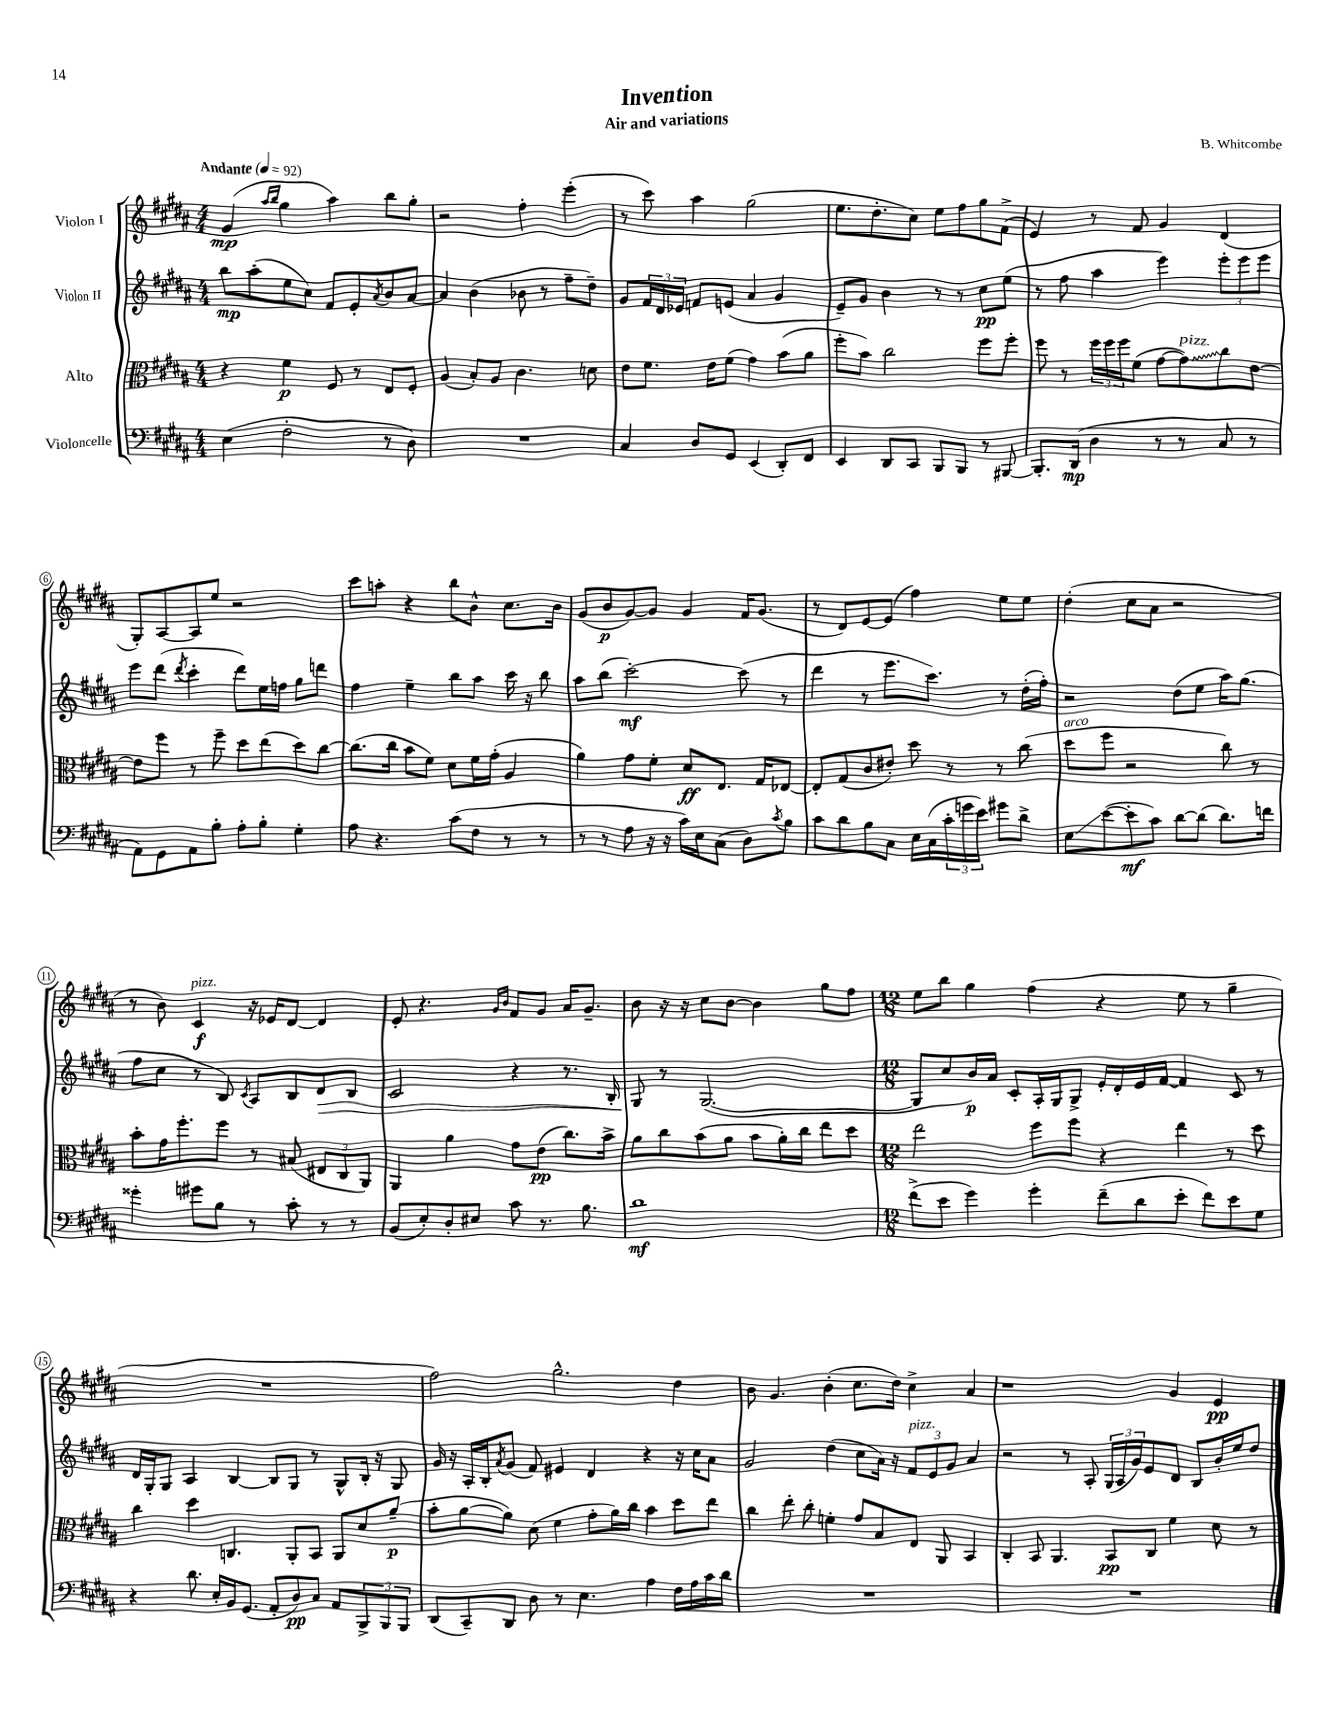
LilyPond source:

\header { title = "Invention" composer = "B. Whitcombe" subtitle = "Air and variations" }
<<
\new StaffGroup <<
\new Staff = "s0" \with { instrumentName = "Violon I" } {
    \clef treble \key b \major \numericTimeSignature \time 4/4 \tempo "Andante" 4 = 92
    gis'4\mp( \grace { ais''16 b''16 } gis''4 ais''4) b''8 gis''8-. |
    r2 fis''4-. e'''4-.( |
    r8 cis'''8) ais''4 gis''2( |
    e''8. dis''8.-. cis''8) e''8 fis''8 gis''8 fis'8->( |
    e'4) r8 fis'8 gis'4 dis'4( |
    gis8-.) ais8~ ais8 e''8 r2 |
    cis'''8 a''8-. r4 b''8 b'8-^ cis''8. b'16 |
    gis'8( b'8\p gis'8~) gis'8 gis'4 fis'16 gis'8.( |
    r8 dis'8) e'8~ e'8( fis''4) e''8 e''8 |
    dis''4-.( cis''8 ais'8 r2 |
    r8 b'8) cis'4\f^\markup { \italic "pizz." } r16 ees'16 dis'8~ dis'4 |
    e'8-. r4. \grace { gis'16 b'16 } fis'8 gis'8 ais'16 gis'8.-- |
    b'8 r16 r16 cis''8 b'8~ b'4 gis''8 fis''8 |
    \numericTimeSignature \time 12/8 e''8 b''8 gis''4 fis''4( r4 e''8 r8 gis''4-- |
    R1. |
    fis''2) gis''2.-^ dis''4 |
    b'8 gis'4. b'4-.( cis''8. dis''16) cis''4-> ais'4 |
    r1 gis'4 e'4\pp \bar "|." |
}
\new Staff = "s1" \with { instrumentName = "Violon II" } {
    \clef treble \key b \major \numericTimeSignature \time 4/4
    b''8\mp ais''8-.( e''8 cis''8) fis'8 e'8-. \acciaccatura { ais'8 } b'8 ais'8~ |
    ais'4 b'4( bes'8 r8 fis''8-- dis''8--) |
    gis'8 \tuplet 3/2 { fis'16 dis'16 ees'16 } f'8 e'8( ais'4 gis'4 |
    e'8--) gis'8 b'4 r8 r8 cis''8\pp e''8( |
    r8 fis''8 ais''4 e'''4) \tuplet 3/2 { e'''8-. e'''8 e'''8 } |
    e'''8 dis'''8( \acciaccatura { dis'''8 } cis'''4-. dis'''8) e''16 f''16 gis''8 d'''8 |
    fis''4 e''4-- b''8 ais''8 cis'''16 r16 b''8 |
    ais''8 b''8( cis'''2~-.\mf) cis'''8( r8 |
    dis'''4 r8 e'''8. cis'''8.) r8 dis''16-.( fis''16-.) |
    r2 dis''8( e''8 ais''16) gis''8.( |
    fis''8 cis''8 r8 b8) \acciaccatura { cis'8 } ais8 b8 dis'8\> b8 |
    cis'2 r4 r8. b16-. |
    gis8\! r8 gis2.~( |
    \numericTimeSignature \time 12/8 gis8 cis''8 b'16\p) ais'16 cis'8-. ais16-. gis16 gis8-> e'16-. dis'16-. e'16 fis'16~ fis'4 cis'8 r8 |
    dis'16 gis16-. gis8 ais4 b4~ b8 gis8 r8 gis8-^ b16-. r16 gis8 |
    gis'16 r16 ais16-. b16-. \acciaccatura { ais'8 } gis'8( fis'8) eis'4 dis'4 r4 r16 cis''16 ais'8 |
    gis'2 dis''4( cis''8 ais'16) r16 \tuplet 3/2 { fis'8^\markup { \italic "pizz." } e'8 gis'8 } ais'4 |
    r2 r8 ais8-. \tuplet 3/2 { gis16( ais16 gis'16) } e'8 dis'8 b8 b'16-. e''16 dis''8 \bar "|." |
}
\new Staff = "s2" \with { instrumentName = "Alto" } {
    \clef alto \key b \major \numericTimeSignature \time 4/4
    r4 fis'4\p fis8 r8 e8 fis8-. |
    ais4( b8-.) ais8 cis'4. d'8 |
    e'8 fis'8. e'16 fis'8( gis'4) b'8( ais'8 |
    fis''8-. b'8) cis''2 fis''8 fis''8-. |
    fis''8 r8 \tuplet 3/2 { fis''16 fis''16 fis''16 } fis'8( gis'8~ \once \override Glissando.style = #'zigzag gis'8\glissando^\markup { \italic "pizz." }) cis''8 e'8~ |
    e'8 fis''8 r8 fis''8-- dis''8 e''8( dis''8) cis''8~ |
    cis''8.( cis''16 b'8 fis'8) dis'8 fis'16 gis'16-.( ais4 |
    ais'4) gis'8 fis'8-. dis'8\ff e8. gis16 ees8~ |
    ees8-. gis8( cis'8 eis'8-.) dis''8 r8 r8 cis''8( |
    dis''8^\markup { \italic "arco" } fis''8 r2 cis''8) r8 |
    b'8-. gis'16 fis''8.-. fis''8 r8 bis8( \tuplet 3/2 { eis8 cis8 ais,8) } |
    ais,4 ais'4 gis'8 e'8\pp( cis''8.) b'16-> |
    ais'8 cis''8 b'8( ais'8 b'8 ais'16-.) cis''16 e''8 dis''8 |
    \numericTimeSignature \time 12/8 e''2 fis''8 fis''8 r4 e''4 r8 dis''8 |
    cis''4 dis''4 c4. ais,8-. b,8 ais,8 dis'8 ais'8--\p( |
    b'8-. ais'8~ ais'8) dis'8( fis'4 gis'8-. ais'16) cis''16 b'4 dis''8 e''8 |
    cis''4 e''8-. cis''8-. f'4-. gis'8 b8 e8 ais,8 b,4 |
    cis4-. b,8 ais,4. b,8\pp cis8 fis'4 dis'8 r8 \bar "|." |
}
\new Staff = "s3" \with { instrumentName = "Violoncelle" } {
    \clef bass \key b \major \numericTimeSignature \time 4/4
    e4( fis2-. r8 dis8) |
    R1 |
    cis4 dis8 gis,8 e,4( dis,8-.) fis,8 |
    e,4 dis,8 cis,8 b,,8 b,,8 r8 bis,,8~ |
    bis,,8.-. dis,16\mp( dis4 r8 r8 cis8 r8 |
    ais,8) gis,8 ais,8 b8-. ais8-. b8-. gis4-. |
    ais8 r4. cis'8( fis8 r8 r8 |
    r8 r8 ais8 r16 r16 cis'16) e16 cis8( dis8) \acciaccatura { cis'8 } b8 |
    cis'8 dis'8 b8 cis8 e16 cis16( \tuplet 3/2 { cis'16-. g'16 e'16) } gis'8 dis'8-> |
    e8\glissando e'8~( e'8-.\mf cis'8) dis'8~ dis'8( dis'8.) f'16 |
    gisis'4-. gis'8 b8 r8 cis'8-. r8 r8 |
    b,8( e8-.) dis8-. eis8 cis'8 r8. b8. |
    dis'1\mf |
    \numericTimeSignature \time 12/8 fis'8->( e'8 gis'4) gis'4-. fis'8--( dis'8 e'8-. fis'8) e'8 gis8 |
    r4 dis'8. e16-. b,16 gis,8.( ais,8-. dis8\pp) cis8 ais,8 \tuplet 3/2 { b,,8-> b,,8 b,,8 } |
    dis,8( cis,8--) dis,8 dis8 r8 e4. ais4 fis16 ais16 cis'16 dis'16 |
    R1. |
    R1. \bar "|." |
}
>>
>>
\layout { \context { \Score \override BarNumber.stencil = #(make-stencil-circler 0.1 0.3 ly:text-interface::print) } }
